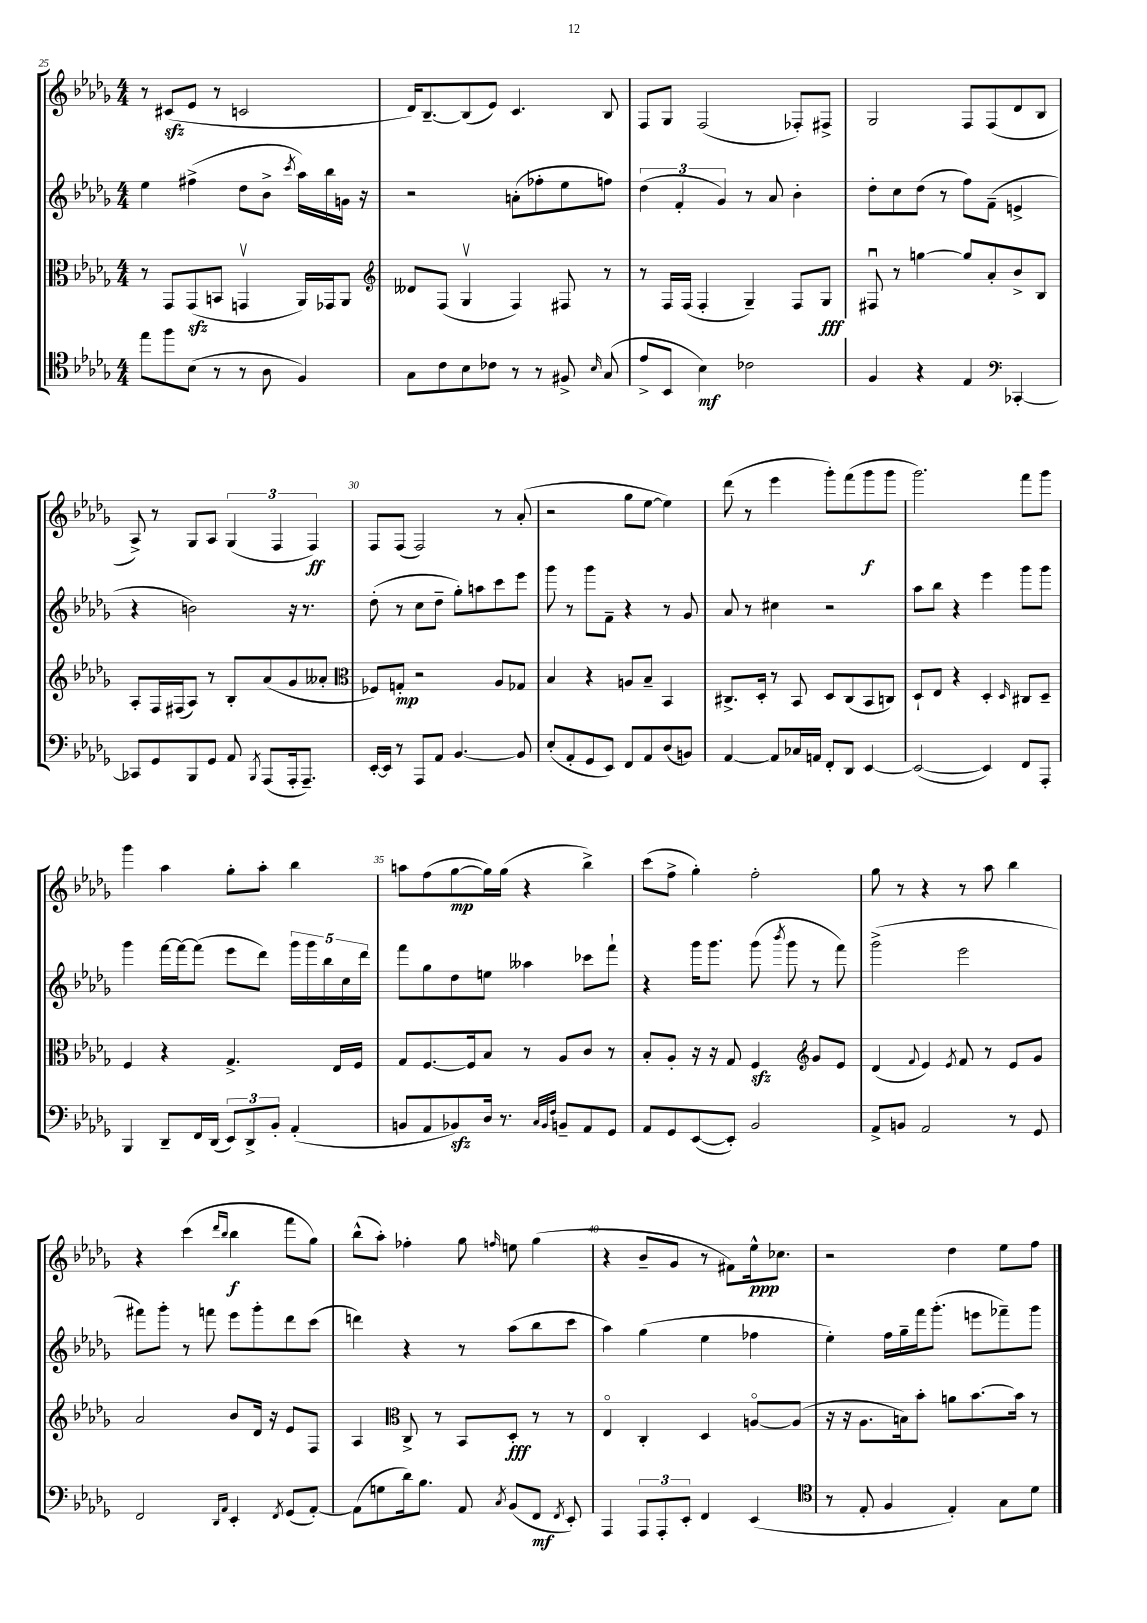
<<
\new StaffGroup <<
\new Staff = "s0" {
    \clef treble \key des \major \numericTimeSignature \time 4/4
    \autoBeamOff r8 cis'8[\sfz( ees'8] r8 c'2 |
    des'16[) bes8.~-- bes8( ees'8]) c'4. bes8 |
    f8[ ges8] f2( fes8[-.) fis8]-> |
    ges2 f8[ f8( des'8 bes8] |
    aes8->) r8 ges8[ aes8] \tuplet 3/2 { ges4( f4 f4\ff) } |
    f8[ f8]( f2) r8 aes'8-.( |
    r2 ges''8[ ees''8]~ ees''4) |
    des'''8( r8 ees'''4 ges'''8[-.) f'''8( ges'''8\f ges'''8] |
    ges'''2.) f'''8[ ges'''8] |
    ges'''4 aes''4 ges''8[-. aes''8]-. bes''4 |
    a''8[ f''8( ges''8~\mp ges''16) ges''16]( r4 bes''4->) |
    c'''8[( f''8]-> ges''4-.) f''2-. |
    ges''8 r8 r4 r8 aes''8 bes''4 |
    r4 c'''4( \grace { des'''16[ bes''16] } bes''4\f f'''8[ ges''8]) |
    bes''8[-^( aes''8]-.) fes''4-. ges''8 \grace { f''16 } e''8 ges''4( |
    r4 bes'8[-- ges'8] r8 fis'8[) ees''16-^\ppp ces''8.] |
    r2 des''4 ees''8[ f''8] \bar "|." |
}
\new Staff = "s1" {
    \clef treble \key des \major \numericTimeSignature \time 4/4
    \autoBeamOff ees''4 fis''4->( des''8[ bes'8]-> \acciaccatura { c'''8 } aes''16[) bes''16 g'16] r16 |
    r2 a'8[-.( fes''8-. ees''8 f''8]) |
    \tuplet 3/2 { des''4( f'4-. ges'4) } r8 aes'8 bes'4-. |
    des''8[-. c''8 des''8]( r8 f''8[) f'8]--( e'4-> |
    r4 b'2) r16 r8. |
    des''8-.( r8 c''8[ des''8]-- ges''8[-.) a''8 c'''8 ees'''8] |
    ges'''8 r8 ges'''8[ f'8]-- r4 r8 ges'8 |
    aes'8 r8 cis''4 r2 |
    aes''8[ bes''8] r4 ees'''4 ges'''8[ ges'''8] |
    ges'''4 f'''16[~ f'''16~ f'''8]( ees'''8[ des'''8]) \tuplet 5/4 { ges'''16[ ges'''16 bes''16 c''16 des'''16] } |
    f'''8[ ges''8 des''8 e''8] aeses''4 ces'''8[ f'''8]-! |
    r4 ges'''16[ ges'''8.] ges'''8( \acciaccatura { bes'''8 } ges'''8 r8 f'''8) |
    ges'''2->( ees'''2 |
    fis'''8[) ges'''8]-. r8 f'''8 ees'''8[ ges'''8-. des'''8 c'''8]( |
    d'''4) r4 r8 aes''8[( bes''8 c'''8] |
    aes''4) ges''4( ees''4 fes''4 |
    ees''4-.) f''16[ ges''16-- f'''16 ges'''8.]-.( e'''8[ fes'''8--) ges'''8] \bar "|." |
}
\new Staff = "s2" {
    \clef alto \key des \major \numericTimeSignature \time 4/4
    \autoBeamOff r8 ges,8[ ges,8\sfz( b,8] g,4\upbow aes,16[) ges,16 aes,8] |
    \clef treble deses'8[ f8]( ges4\upbow f4) fis8 r8 |
    r8 f16[ f16]( f4-. ges4--) f8[ ges8]\fff |
    fis8\downbow r8 g''4~ g''8[ aes'8-. bes'8-> bes8] |
    aes8[-. f16 fis16( aes8]) r8 bes8[-. aes'8( ges'8 aeses'8]-. |
    \clef alto fes8[) g8]-.\mp r2 aes8[ ges8] |
    bes4 r4 a8[ bes8]-- bes,4 |
    cis8.[-> des16]-. r8 bes,8 des8[ cis8( bes,8 c8]) |
    des8[-! ees8] r4 des4-. \grace { des16 } cis8[ des8]-- |
    f4 r4 ges4.-> ees16[ f16] |
    ges8[ f8.~ f16 bes8] r8 aes8[ c'8] r8 |
    bes8[-. aes8]-. r16 r16 ges8 f4\sfz \clef treble ges'8[ ees'8] |
    des'4( \appoggiatura { f'8 } ees'4) \acciaccatura { ees'8 } f'8 r8 ees'8[ ges'8] |
    aes'2 bes'8[ des'16] r16 ees'8[ f8] |
    aes4 \clef alto c8-> r8 bes,8[ des8]-.\fff r8 r8 |
    ees4\flageolet c4-. des4 a8[~\flageolet a8]( |
    r16 r16 aes8.[ b16) bes'8]-. a'8[ bes'8.~ bes'16] r8 \bar "|." |
}
\new Staff = "s3" {
    \clef tenor \key des \major \numericTimeSignature \time 4/4
    \autoBeamOff ees''8[ f''8 bes8]( r8 r8 aes8 f4) |
    ges8[ c'8 bes8 ces'8] r8 r8 fis8-> \grace { bes16 } ges8( |
    ees'8[-> bes,8] bes4\mf) ces'2 |
    f4 r4 ees4 \clef bass ces,4~-. |
    ces,8[ ges,8 bes,,8 ges,8] aes,8 \acciaccatura { bes,,8 } aes,,8[( aes,,16-. aes,,8.]--) |
    ees,16[~-. ees,16] r8 aes,,8[ aes,8] bes,4.~ bes,8 |
    ees8[-.( aes,8-. ges,8 ees,8]) f,8[ aes,8 des8( b,8]) |
    aes,4~ aes,8[ ces16 a,16] f,8[-. des,8] ees,4~ |
    ees,2~( ees,4) f,8[ aes,,8]-. |
    bes,,4 des,8[-- f,16 des,16]( \tuplet 3/2 { ees,8[) des,8-> bes,8]-. } aes,4-.( |
    b,8[ aes,8 bes,8\sfz) des16] r8. \grace { c32[ bes,32 f32] } b,8[-- aes,8 ges,8] |
    aes,8[ ges,8 ees,8~( ees,8]-.) bes,2 |
    aes,8[-> b,8] aes,2 r8 ges,8 |
    f,2 \grace { des,16[ aes,16] } ees,4-. \acciaccatura { f,8 } ges,8[( aes,8]~-.) |
    aes,8[( g8 des'16) bes8.] aes,8 \acciaccatura { c8 } bes,8[( f,8]\mf \acciaccatura { f,8 } ees,8-.) |
    aes,,4 \tuplet 3/2 { aes,,8[ aes,,8-. ees,8]-. } f,4 ees,4( |
    \clef tenor r8 ees8-. f4 ees4-.) ges8[ des'8] \bar "|." |
}
>>
>>
\layout { \context { \Score currentBarNumber = #25 \override BarNumber.break-visibility = ##(#f #t #t) barNumberVisibility = #(every-nth-bar-number-visible 5) } }
